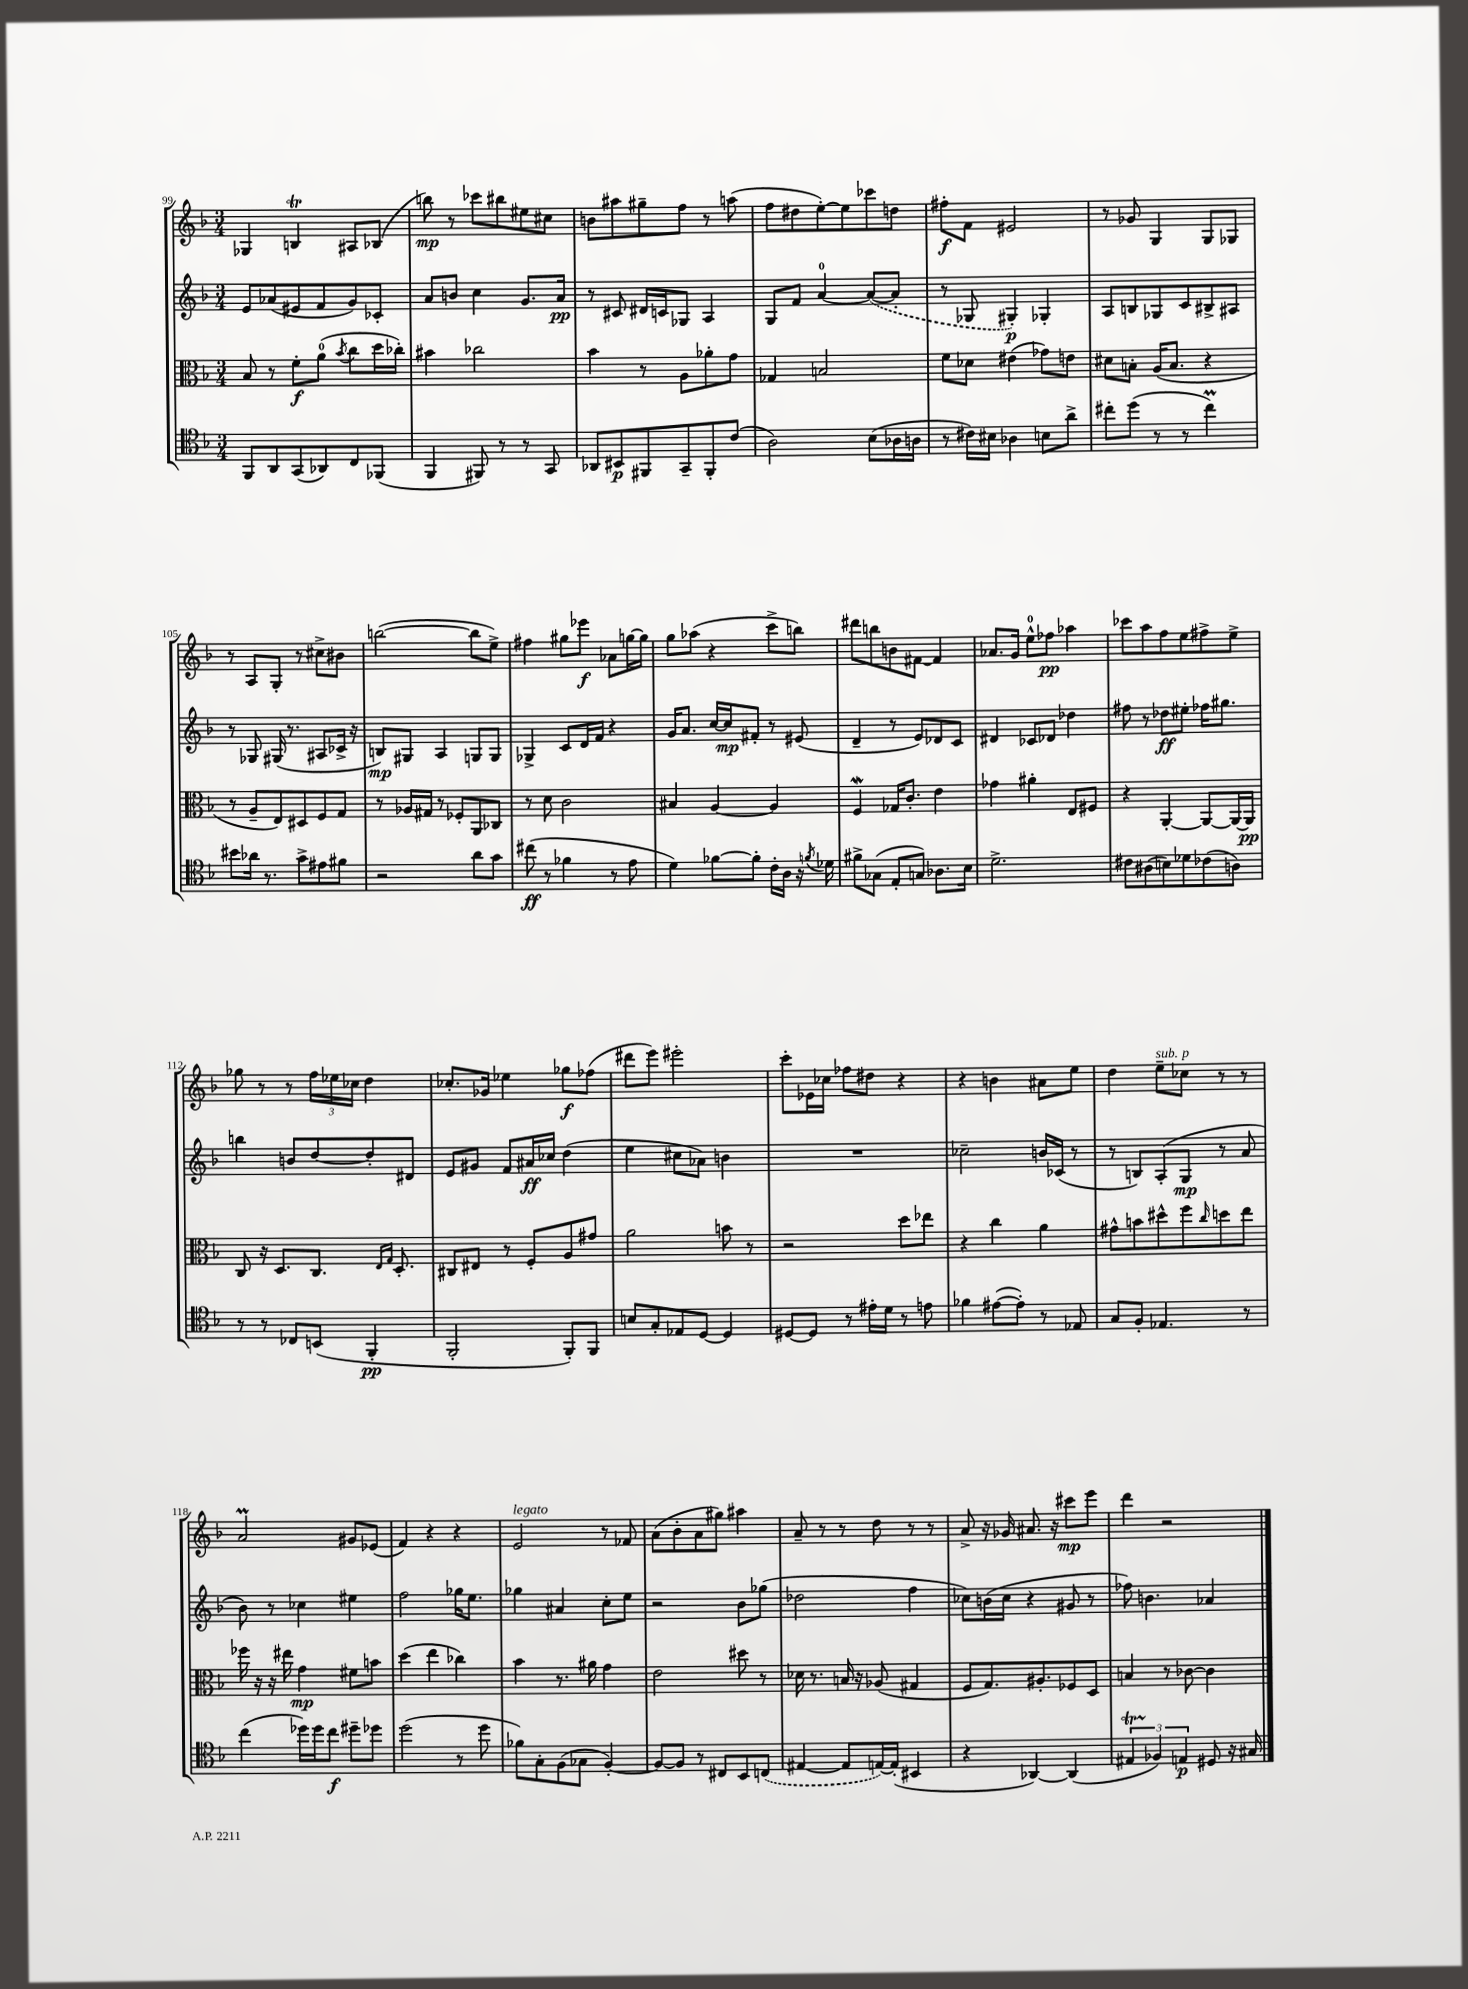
<<
\new StaffGroup <<
\new Staff = "s0" {
    \clef treble \key f \major \numericTimeSignature \time 3/4
    ges4 b4\trill ais8 bes8( |
    b''8\mp) r8 ces'''8 bis''8 eis''8 cis''8 |
    b'8 ais''8 gis''8-- f''8 r8 a''8( |
    f''8 dis''8 e''8~-.) e''8 ces'''8 d''8 |
    fis''8-.\f f'8 eis'2 |
    r8 ges'8 g4 g8 ges8 |
    r8 a8 g8-. r8 cis''8-> bis'8 |
    b''2~( b''8 e''8->) |
    fis''4 gis''8 ees'''8\f aes'8 g''16~ g''16 |
    g''8 aes''8( r4 c'''8-> b''8) |
    dis'''8 b''8 b'8 fis'8~ fis'4 |
    aes'8. g'16 e''8-0-^ fes''8\pp aes''4 |
    ces'''8 a''8 f''8 e''8 fis''8-> e''8-> |
    ges''8 r8 r8 \tuplet 3/2 { f''16 ees''16 ces''16 } d''4 |
    ces''8.-. ges'16 ees''4 ges''8\f fes''8( |
    dis'''8 e'''8) eis'''2-. |
    c'''8-. ees'16 ces''16 fes''8 dis''8 r4 |
    r4 b'4 ais'8 e''8 |
    d''4 e''8--^\markup { \italic "sub. p" } ces''8 r8 r8 |
    a'2\prall gis'8 ees'8( |
    f'4) r4 r4 |
    e'2^\markup { \italic "legato" } r8 fes'8 |
    a'8( bes'8-. a'8 gis''8) ais''4 |
    a'8-- r8 r8 d''8 r8 r8 |
    a'8-> r16 ges'16 ais'8. r16 cis'''8\mp e'''8 |
    d'''4 r2 \bar "|." |
}
\new Staff = "s1" {
    \clef treble \key f \major \numericTimeSignature \time 3/4
    e'8 aes'8( eis'8 f'8 g'8) ces'8-. |
    a'8 b'8 c''4 g'8. a'16\pp |
    r8 cis'8 dis'16 c'16 ges8 a4 |
    g8 f'8 a'4-0~ \once \slurDashed a'8~( a'8-. |
    r8 ges8 gis4-.\p) ges4-. |
    a8 b8 ges8 c'8 bis8-> ais8 |
    r8 ges8 gis16( r8. ais8 ces'16-> r16 |
    b8\mp) gis8 a4 g8 g8 |
    ges4-> c'8 d'16 f'16 r4 |
    g'16 a'8. c''16~ c''16\mp fis'8-. r8 eis'8( |
    d'4-- r8 e'8) des'8 c'8 |
    dis'4 ces'8 des'8 des''4 |
    fis''8 r8 des''8\ff eis''8-. fes''16 gis''8. |
    b''4 b'8 d''8~ d''8-. dis'8 |
    e'8 gis'8 f'8 ais'16\ff ces''16 d''4( |
    e''4 cis''8 aes'8) b'4 |
    R2. |
    ces''2-- b'16 ces'16( r8 |
    r8 b8) a8-.( g8\mp r8 a'8 |
    bes'8) r8 ces''4 eis''4 |
    f''2 ges''16 e''8. |
    ges''4 ais'4 c''8-. e''8 |
    r2 bes'8 ges''8( |
    des''2 f''4 |
    ces''8) b'16( ces''16 r4 gis'8 r8 |
    fes''8) b'4. aes'4 \bar "|." |
}
\new Staff = "s2" {
    \clef alto \key f \major \numericTimeSignature \time 3/4
    bes8 r8 f'8-.\f a'8-0( \acciaccatura { bes'8 } c''8 d''16 ces''16-.) |
    bis'4 ces''2 |
    bes'4 r8 a8 aes'8-. g'8 |
    ges4 b2 |
    f'8 des'8 eis'4( ges'8) e'8 |
    dis'8 b8-. a16( b8. r4 |
    r8 a8-- e8) dis8 f8 g8 |
    r8 aes16 gis16 r8 fes8-. a,8 ces8 |
    r8 d'8 c'2 |
    bis4 a4~ a4 |
    f4\mordent ges16 c'8.-. e'4 |
    ges'4 ais'4-. e8 fis8 |
    r4 a,4~-. a,8~ a,16~ a,16\pp |
    c8 r16 d8. c8. \grace { e16 g16 } d8.-. |
    cis8 eis8 r8 f8-. a8 gis'8 |
    a'2 b'8 r8 |
    r2 d''8 ees''8 |
    r4 c''4 a'4 |
    gis'8-^ b'8 dis''8-^ f''8 \grace { c''16 } d''8 e''8 |
    fes''16 r16 r16 eis''16 g'4\mp fis'8 b'8 |
    d''4( e''4 ces''4) |
    bes'4 r8. ais'16 g'4 |
    e'2 dis''8 r8 |
    des'16 r8. b16 r16 aes8( gis4 |
    f8 g8.) ais8.-. fes8 d8 |
    b4 r8 ces'8~ ces'4 \bar "|." |
}
\new Staff = "s3" {
    \clef tenor \key f \major \numericTimeSignature \time 3/4
    f,8 a,8 g,8( aes,8) c8 fes,8( |
    f,4 fis,8) r8 r8 g,8 |
    aes,8 bis,8\p fis,8 g,8-- fis,8-. c'8( |
    a2) bes8( aes16 a16 |
    r8 cis'16) bis16 aes4 b8 a'8-> |
    cis''8-. d''8( r8 r8 cis''4\prall) |
    bis'8 aes'16 r8. g'8-> eis'8 fis'8 |
    r2 a'8 g'8 |
    cis''8\ff( r8 fes'4 r8 e'8 |
    d'4) fes'8~ fes'8-. c'16-. a16 r16 \acciaccatura { f'8 } des'16 |
    fis'8-> ges8( e8-. g8) aes8. bes16 |
    d'2.-> |
    cis'8 ais8( b8) des'8 ces'8( a8) |
    r8 r8 ces8 b,8( f,4-.\pp |
    f,2-. f,8-.) f,8 |
    b8 g8-. ees8 d8~ d4 |
    dis8~ dis8 r8 eis'16-. d'16 r8 e'8 |
    fes'4 eis'8~( eis'8-.) r8 ees8 |
    g8 f8-. ees4. r8 |
    c''4( des''16) des''16 c''8\f dis''8-- des''8 |
    d''2( r8 d''8 |
    fes'8) g8-. f8( ges8 f4~-.) |
    f8~ f8 r8 cis8 bes,8 \once \slurDashed c8( |
    eis4~ eis8 e16~) e16-.( bis,4 |
    r4 aes,4~) aes,4( |
    \tuplet 3/2 { eis4\startTrillSpan fes4\stopTrillSpan) e4\p } dis8 r16 gis16 \bar "|." |
}
>>
>>
\layout { \context { \Score currentBarNumber = #99 } }
